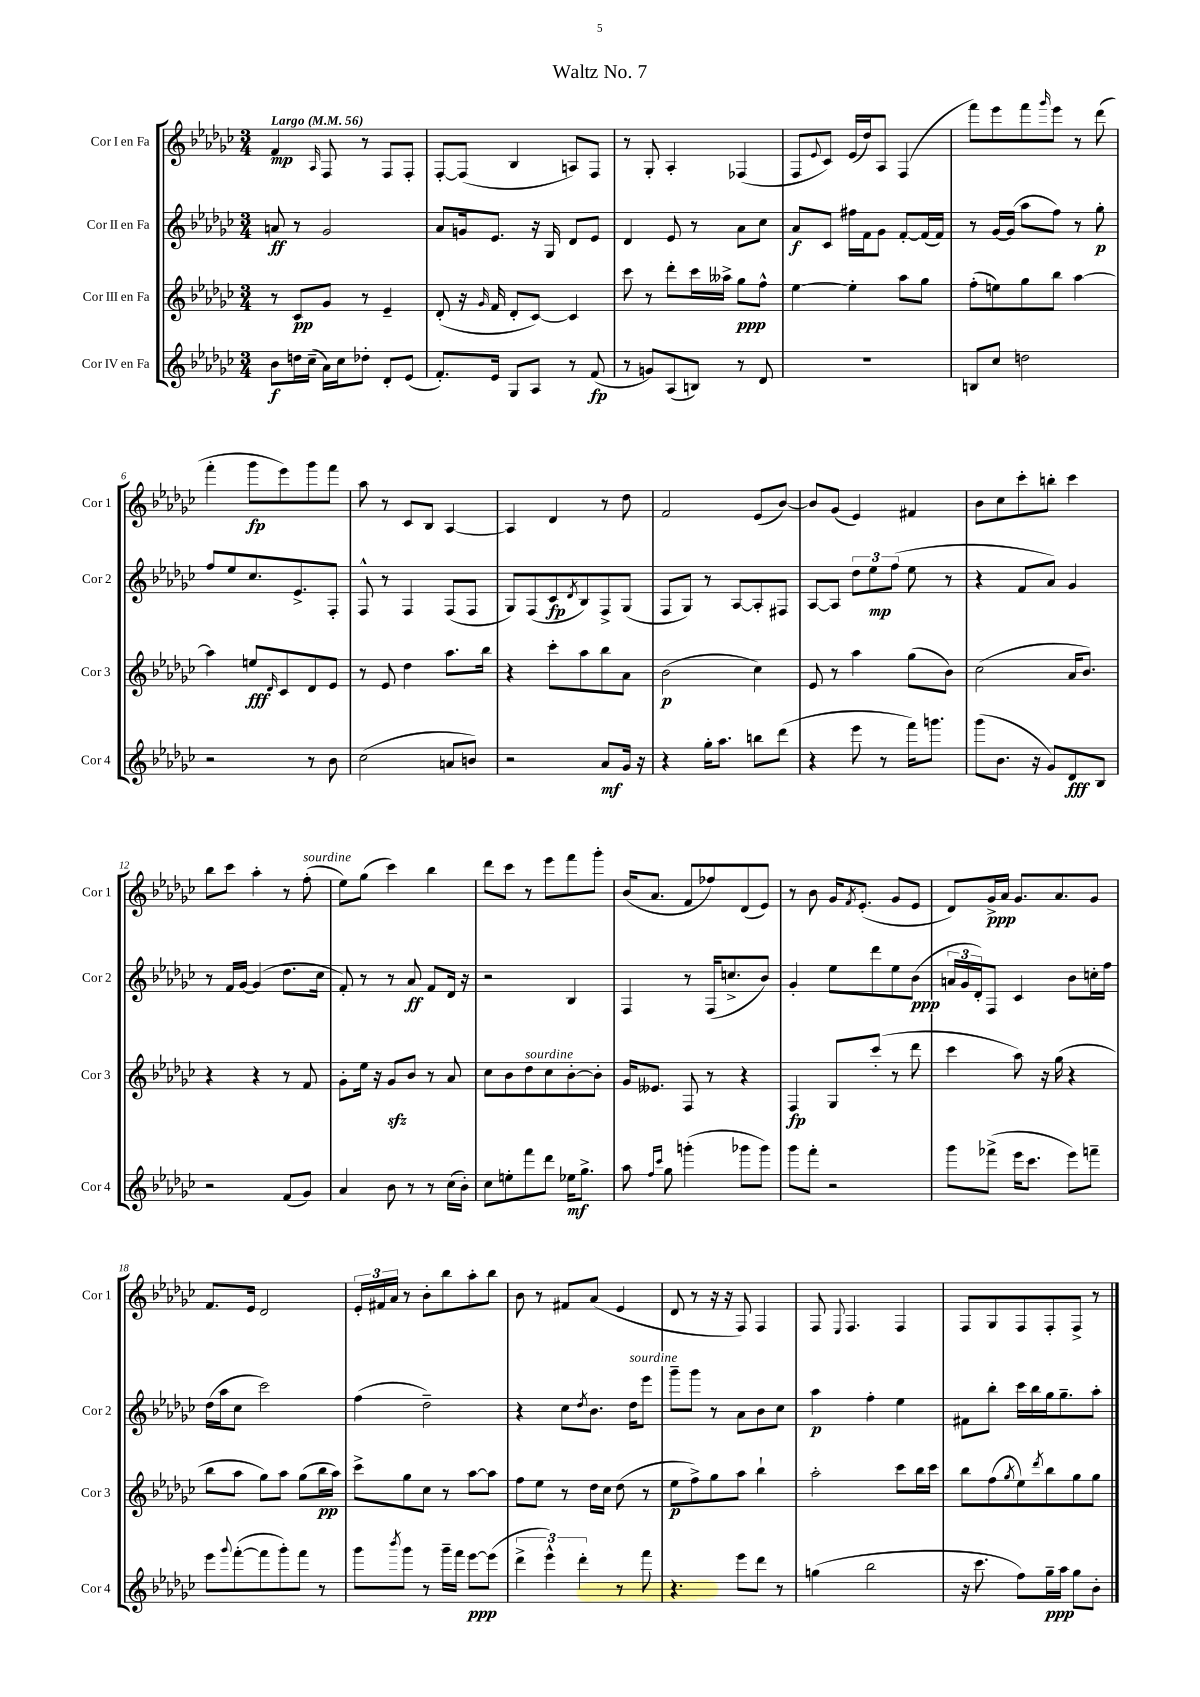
\header { title = "Waltz No. 7" }
<<
\new StaffGroup <<
\new Staff = "s0" \with { instrumentName = "Cor I en Fa" shortInstrumentName = "Cor 1" } {
    \clef treble \key ges \major \numericTimeSignature \time 3/4 \tempo "Largo" 4 = 56
    f'4\mp \grace { aes16 } f8 r8 f8 f8-. |
    f8~-. f8( bes4 a8) f8 |
    r8 ges8-. aes4-. fes4( |
    f8 \appoggiatura { ees'8 } ces'8) ees'16( des''16) aes8 f4( |
    f'''8) ees'''8 f'''8 \grace { ges'''16 } ees'''8 r8 des'''8( |
    f'''4-. ges'''8\fp ees'''8) ges'''8 f'''8 |
    aes''8 r8 ces'8 bes8 aes4~ |
    aes4 des'4 r8 des''8 |
    f'2 ees'8( bes'8~) |
    bes'8 ges'8( ees'4) fis'4 |
    bes'8 ces''8 ces'''8-. b''8-. ces'''4 |
    bes''8 ces'''8 aes''4-. r8 f''8-.^\markup { \italic "sourdine" }( |
    ees''8) ges''8( ces'''4) bes''4 |
    des'''8 ces'''8 r8 ees'''8 f'''8 ges'''8-. |
    bes'16( aes'8. f'8 fes''8) des'8( ees'8) |
    r8 bes'8 ges'16 \acciaccatura { f'8 } ees'8.-.( ges'8 ees'8 |
    des'8) ges'16->\ppp aes'16 ges'8. aes'8. ges'8 |
    f'8. ees'16 des'2 |
    \tuplet 3/2 { ees'16-. fis'16 aes'16 } r8 bes'8-. bes''8 aes''8-. bes''8 |
    bes'8 r8 fis'8 aes'8( ees'4 |
    des'8 r8 r16 r16 f8) f4 |
    f8 \appoggiatura { ees8 } f4. f4 |
    f8 ges8 f8 f8-. f8-> r8 \bar "|." |
}
\new Staff = "s1" \with { instrumentName = "Cor II en Fa" shortInstrumentName = "Cor 2" } {
    \clef treble \key ges \major \numericTimeSignature \time 3/4
    a'8\ff r8 ges'2 |
    aes'8 g'16 ees'8. r16 ges16 des'8 ees'8 |
    des'4 ees'8 r8 aes'8 ces''8 |
    aes'8\f ces'8 fis''16 f'16 ges'8 f'8~-. f'16( f'16) |
    r8 ges'16~ ges'16( aes''8 f''8) r8 ges''8-.\p |
    f''8 ees''8 ces''8. ees'8.-> f8-. |
    f8-^ r8 f4 f8( f8 |
    ges8) f8( ces'8\fp \acciaccatura { des'8 } bes8) f8-> ges8( |
    f8 ges8) r8 aes8~ aes8-. fis8 |
    aes8~ aes8 \tuplet 3/2 { des''8 ees''8\mp f''8( } ees''8 r8 |
    r4 f'8 aes'8) ges'4 |
    r8 f'16 ges'16~ ges'4( des''8. ces''16 |
    f'8-.) r8 r8 aes'8\ff f'8 des'16 r16 |
    r2 bes4 |
    f4 r8 f16( c''8.-> bes'8) |
    ges'4-. ees''8 des'''8 ees''8 bes'8\ppp( |
    \tuplet 3/2 { a'16 ges'16 des'16-.) } f8 ces'4 bes'8 c''16-. f''16 |
    des''16( aes''16 ces''8 ces'''2) |
    f''4( des''2--) |
    r4 ces''8 \acciaccatura { des''8 } bes'8. des''16^\markup { \italic "sourdine" } ees'''8 |
    ges'''8-- ges'''8 r8 aes'8 bes'8 ces''8 |
    aes''4\p f''4-. ees''4 |
    fis'8 bes''8-. ces'''16 bes''16 ges''16 ges''8.-- aes''8-. \bar "|." |
}
\new Staff = "s2" \with { instrumentName = "Cor III en Fa" shortInstrumentName = "Cor 3" } {
    \clef treble \key ges \major \numericTimeSignature \time 3/4
    r8 ces'8\pp ges'8 r8 ees'4-- |
    des'8-.( r16 \grace { ges'16 } f'16 des'8-. ces'8~) ces'4 |
    ces'''8 r8 des'''8-. ces'''16 aeses''16-> ges''8\ppp f''8-^ |
    ees''4~ ees''4-. aes''8 ges''8 |
    f''8-.( e''8) ges''8 bes''8 aes''4~ |
    aes''4 e''8\fff \grace { des'16 } ces'8 des'8 ees'8 |
    r8 ees'8 des''4 aes''8. bes''16 |
    r4 ces'''8-. aes''8 bes''8 aes'8 |
    bes'2\p( ces''4) |
    ees'8 r8 aes''4 ges''8( bes'8) |
    ces''2( aes'16 bes'8.) |
    r4 r4 r8 f'8 |
    ges'8-. ees''16 r16 ges'8\sfz bes'8 r8 aes'8 |
    ces''8 bes'8 des''8^\markup { \italic "sourdine" } ces''8 bes'8~-. bes'8-. |
    ges'16 eeses'8. f8 r8 r4 |
    f4\fp ges8 ces'''8-.( r8 des'''8 |
    ces'''4 aes''8) r16 ges''16( r4 |
    bes''8 aes''8 ges''8) aes''8 ges''8( bes''16\pp aes''16) |
    ces'''8-> ges''8 ces''8 r8 aes''8~ aes''8 |
    f''8 ees''8 r8 des''16 ces''16 des''8( r8 |
    ees''8\p f''8->) ges''8 aes''8 bes''4-! |
    aes''2-. ces'''8 bes''16 ces'''16 |
    bes''8 f''8( \acciaccatura { ges''8 } ees''8) \acciaccatura { des'''8 } bes''8 ges''8 ges''8 \bar "|." |
}
\new Staff = "s3" \with { instrumentName = "Cor IV en Fa" shortInstrumentName = "Cor 4" } {
    \clef treble \key ges \major \numericTimeSignature \time 3/4
    bes'8\f d''16 ces''16--( aes'16) ces''16 des''8-. des'8-. ees'8( |
    f'8.-.) ees'16 ges8 aes8 r8 f'8\fp( |
    r8 g'8) aes8( b8) r8 des'8 |
    R2. |
    b8 ces''8 d''2 |
    r2 r8 bes'8 |
    ces''2( a'8 b'8) |
    r2 aes'8\mf ges'16 r16 |
    r4 ges''16-. aes''8. b''8 des'''8( |
    r4 ees'''8 r8 f'''16) g'''8. |
    ges'''8( bes'8. r16 ges'8) des'8\fff bes8 |
    r2 f'8( ges'8) |
    aes'4 bes'8 r8 r8 ces''16( bes'16-.) |
    ces''8 e''8-. f'''8 des'''8 ees''16\mf ges''8.-> |
    aes''8 \grace { f''16 ces'''16 } ges''8 g'''4-.( ges'''8 ges'''8) |
    ges'''8 f'''8-. r2 |
    ges'''8 fes'''8->( ees'''16 ces'''8. ees'''8) f'''8-- |
    ees'''8 \appoggiatura { ges'''8 } f'''8~-.( f'''8 ges'''8-.) f'''8 r8 |
    ges'''8 \acciaccatura { bes'''8 } ges'''8 r8 ges'''16-- f'''16 ees'''8~\ppp ees'''8( |
    \tuplet 3/2 { des'''4-> ees'''4-^) des'''4-. } r8 f'''8 |
    r4. ees'''8 des'''8 r8 |
    g''4( bes''2 |
    r16 ces'''8. f''8) ges''16--\ppp aes''16 ges''8 bes'8-. \bar "|." |
}
>>
>>
